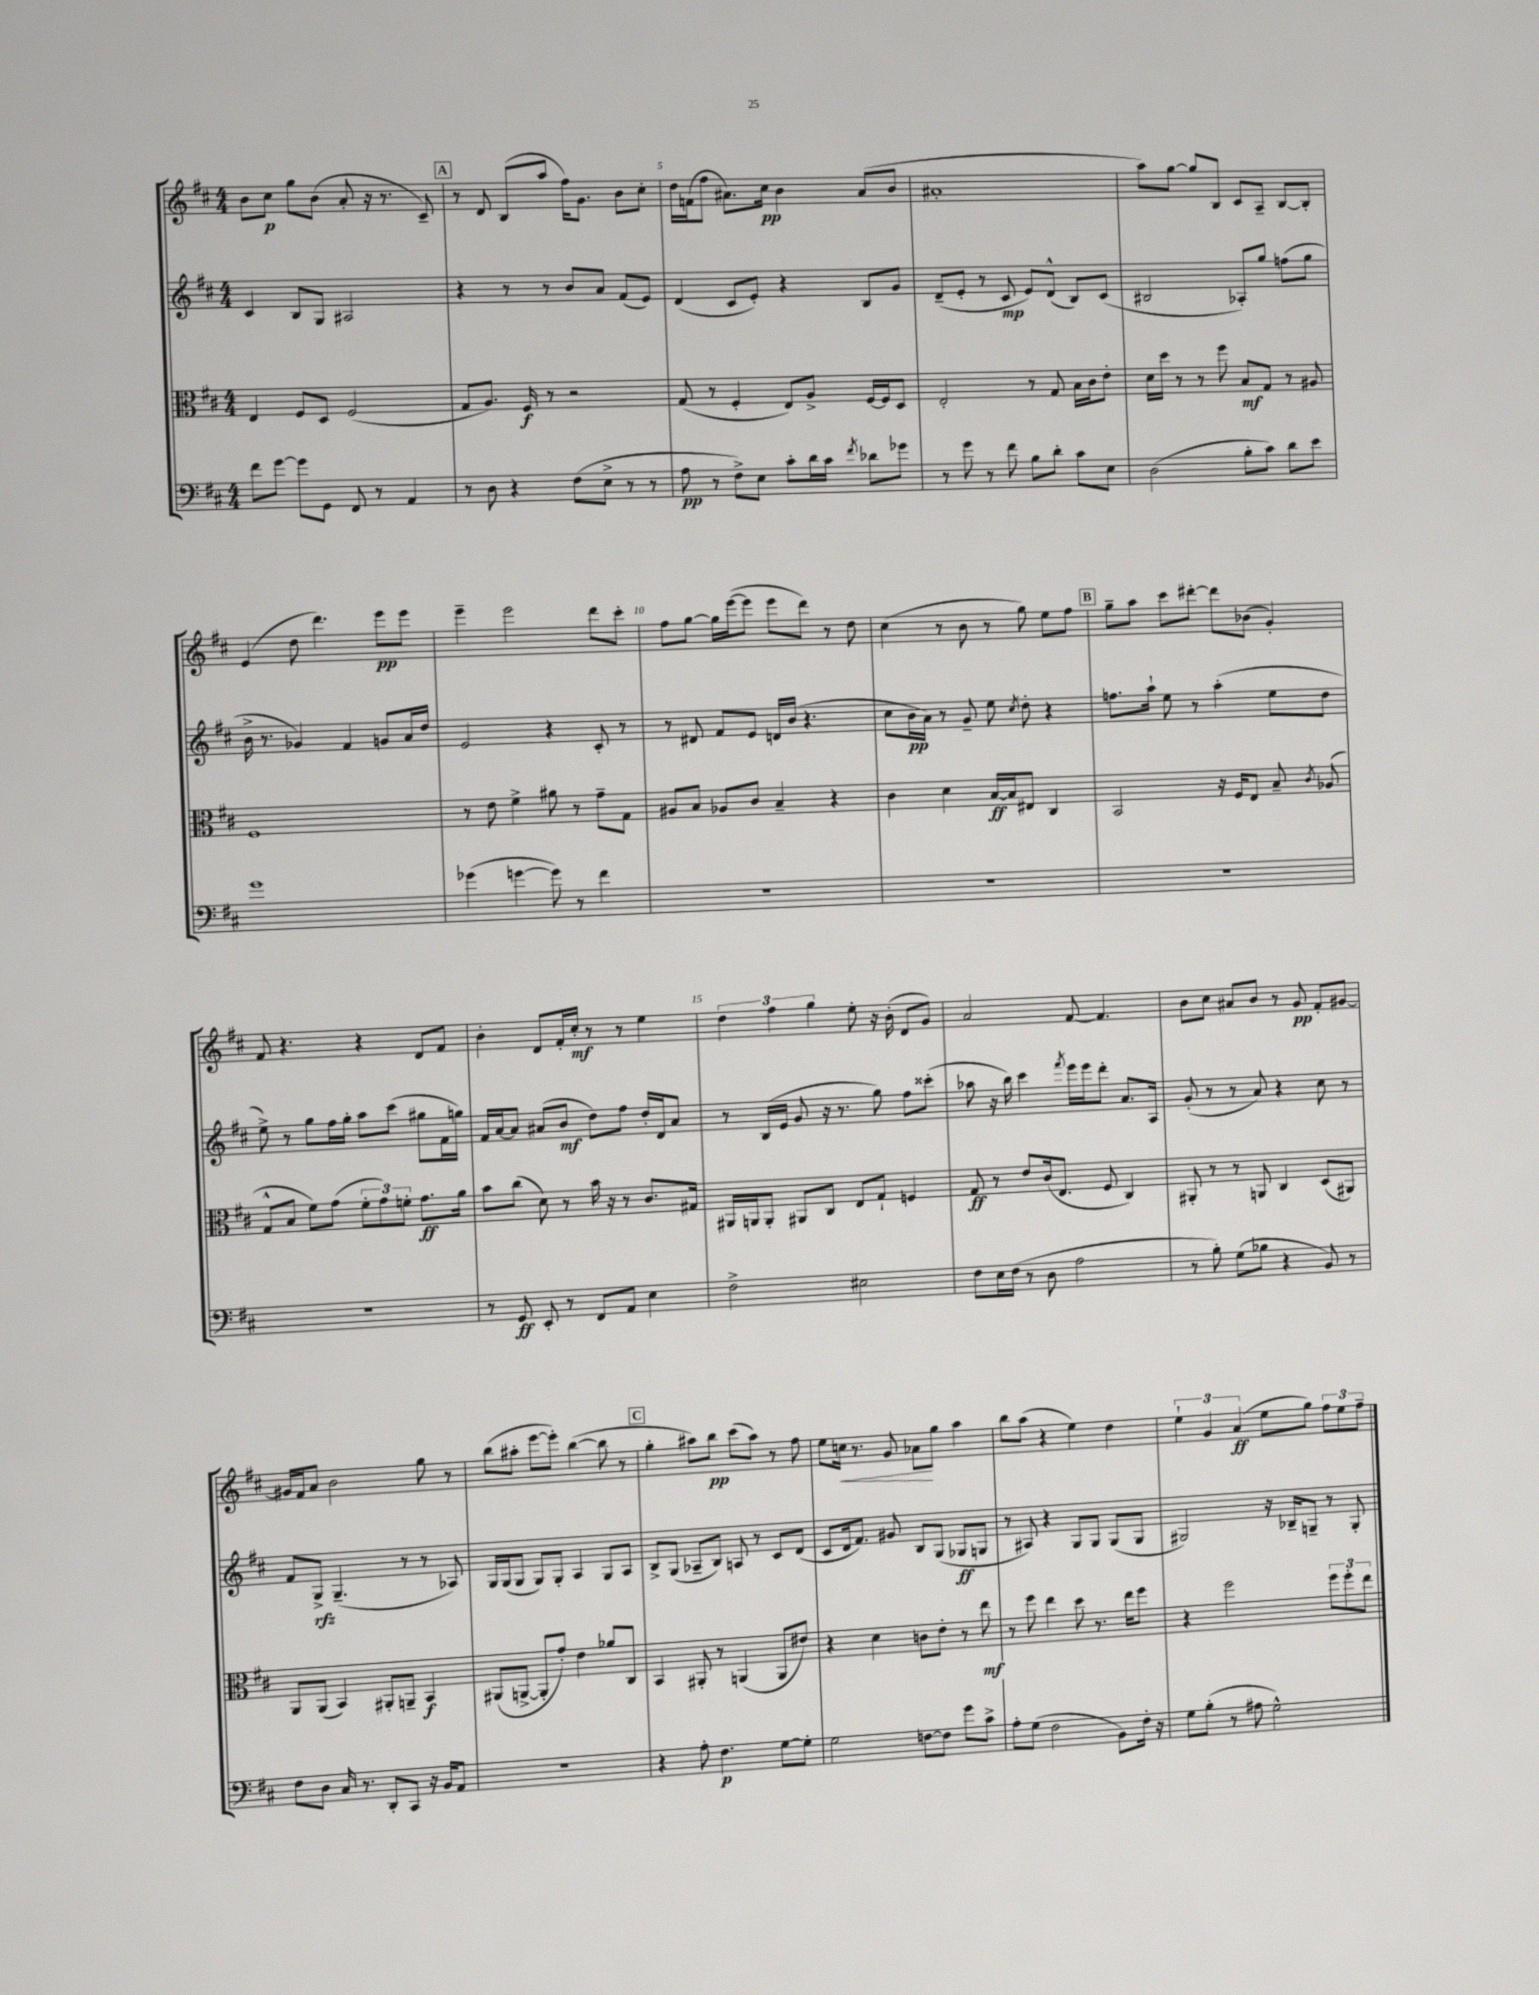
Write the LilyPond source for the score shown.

<<
\new StaffGroup <<
\new Staff = "s0" {
    \clef treble \key d \major \numericTimeSignature \time 4/4
    \autoBeamOff b'8[ cis''8]\p g''8[ b'8]( a'8-. r16 r8. cis'8--) |
    \mark \markup { \box "A" } r8 d'8 b8[( a''8] fis''16[) g'8.] b'8[ cis''8]-. |
    d''16[ f'16( fis''8] ais'8.[) cis''16]\pp b'4 ais'8[( b'8] |
    ais'1-. |
    a''8[) g''8]~ g''8[ b8] cis'8[ a8]-- b8[~ b8]-. |
    e'4( d''8 d'''4.) e'''8[\pp e'''8] |
    e'''4-- e'''2 d'''8[ cis'''8]-. |
    fis''8[ g''8]~ g''16[ e'''16~( e'''8] e'''8[ d'''8]) r8 d''8 |
    cis''4( r8 b'8 r8 g''8) e''8[ fis''8] |
    \mark \markup { \box "B" } g''8[-- a''8] cis'''8[ dis'''8]~-. dis'''8[ bes'8]( g'4-.) |
    fis'8 r4. r4 d'8[ fis'8] |
    b'4-. d'8[ fis'16-. cis''16]-.\mf r8 r8 e''4 |
    \tuplet 3/2 { d''4 fis''4 g''4 } e''8-. r16 b'16-.( d'8[ g'8]) |
    a'2 fis'8~ fis'4. |
    b'8[ cis''8] ais'8[ b'8] r8 g'8\pp fis'8[-. gis'8]~ |
    gis'16[ fis'16 a'8] b'2 g''8 r8 |
    b''8[( ais''8]-. e'''8[~ e'''8]-.) b''4~( b''8 r8 |
    \mark \markup { \box "C" } g''4-. ais''8[) b''8]\pp cis'''8[( ais''8]) r8 fis''8 |
    e''8[ c''16]\< r8. g'8 aes'8[\! g''8] a''4 |
    b''8[ a''8]( r4 e''4) d''4 |
    \tuplet 3/2 { e''4-! g'4 a'4\ff( } e''8[ g''8]) \tuplet 3/2 { fis''8[ e''8 fis''8]-- } \bar "|." |
}
\new Staff = "s1" {
    \clef treble \key d \major \numericTimeSignature \time 4/4
    \autoBeamOff cis'4 b8[ g8] ais2 |
    \mark \markup { \box "A" } r4 r8 r8 b'8[ a'8] fis'8[( e'8]) |
    d'4( cis'8[ e'8]-.) r4 b8[ g'8] |
    d'8[--( e'8]-. r8 cis'8\mp e'8[) d'8]-^( b8[) cis'8]( |
    bis2 aes8[-.) g''8] f''8[( g''8] |
    b'16-> r8. ges'4) fis'4 g'8[ a'16 d''16] |
    e'2 r4 cis'8-. r8 |
    r8 dis'8 fis'8[ e'8] d'16[ b'16]( r4. |
    cis''8[ b'16\pp a'16]) r8 g'8-- e''8 \acciaccatura { cis''8 } d''8-. r4 |
    \mark \markup { \box "B" } f''8.[ a''16]-! e''8 r8 a''4-.( e''8[ d''8] |
    e''8->) r8 g''8[ fis''16 g''16]-. a''8[ cis'''8]( gis''8[ fis'16 g''16]) |
    fis'16[ a'16~ a'8] ais'8[( b'8]\mf d''8[) fis''8] d''16[-. d'16 ais'8] |
    r8 b16[( e'16] g'8 r16 r8. g''8) fis''8[ cisis'''8]-.( |
    aes''8 r16 b''16) cis'''4 \acciaccatura { fis'''8 } e'''16[ e'''16 d'''8]-. a'8.[ a16] |
    g'8-.( r8 r8 a'8) r4 cis''8 r8 |
    fis'8[ g8]->\rfz g4.--( r8 r8 aes8) |
    g16[ g16( g8] g8[) g8]-. a4 g8[ a8] |
    \mark \markup { \box "C" } b8[-> g8]( aes8[-- b8]) a8 r8 cis'8[ d'8]( |
    cis'8[ d'16 fis'8.]) gis'8 b8[ g8]( ges8[\ff g8] |
    r8 ais8) r4 g8[ g8] g8[( g8] |
    gis2) r16 bes16[-- g8]-- r8 g8-. \bar "|." |
}
\new Staff = "s2" {
    \clef alto \key d \major \numericTimeSignature \time 4/4
    \autoBeamOff e4 fis8[ d8] fis2( |
    \mark \markup { \box "A" } g8[ a8.]) fis16\f r8 r2 |
    g8( r8 fis4-. e8[) a8]-> fis16[~ fis16 d8] |
    e2-. r8 g8 b16[ cis'16 e'8]-. |
    d'16[ d''16] r8 r8 fis''8 b8[\mf g8] r8 ais8 |
    fis1 |
    r8 e'8 fis'4-> ais'8 r8 g'8[-- g8] |
    ais8[ b8] aes8[ cis'8] b4-- r4 |
    cis'4 d'4 b16[~\ff b16 eis8] cis4 |
    \mark \markup { \box "B" } b,2 r16 fis16[ e8] b8-- \acciaccatura { cis'8 } aes8( |
    g8[-^ b8] fis'8[) g'8]( \tuplet 3/2 { fis'8[-. g'8) f'8]-. } g'8.[\ff a'16] |
    b'8[ cis''8]( d'8) r8 b'16 r16 r8 cis'8.[ gis16] |
    ais,16[ a,16 a,8]-. ais,8[ cis8] e8[ g8]-! f4 |
    g8\ff r8 e'8[ cis'16( e8.] fis8 cis4) |
    ais,8-. r8 r8 a,8 cis4 d8[( ais,8]) |
    a,8[ a,8]( b,4) ais,8[-. a,8]-- b,4\f |
    ais,8[( a,8]~-> a,8[-. g'8]-.) e'4 aes'8[ cis8] |
    \mark \markup { \box "C" } b,4 ais,8-. r8 a,4( a,8[ eis'8]) |
    r4 d'4 c'8[ e'8]-. r8 e''8\mf |
    r8 fis''8 e''4 d''8 r8. e''16[ fis''8] |
    r4 fis''2 \tuplet 3/2 { fis''8[ fis''8-. e''8] } \bar "|." |
}
\new Staff = "s3" {
    \clef bass \key d \major \numericTimeSignature \time 4/4
    \autoBeamOff fis'8[ g'8]~ g'8[ g,8] fis,8 r8 a,4 |
    \mark \markup { \box "A" } r8 d8 r4 fis8[( e8]-> r8 r8 |
    a8\pp r8 fis8[->) e8] cis'8[-. d'16 cis'16] \acciaccatura { fis'8 } des'8[ ges'8] |
    r8 g'8 r8 fis'8 b8[ d'8]-. cis'8[ e8] |
    d2( b8[-. cis'8]) d'8[ e'8] |
    g'1 |
    ges'4( g'4~ g'8) r8 fis'4 |
    R1 |
    R1 |
    \mark \markup { \box "B" } R1 |
    R1 |
    r8 g,8\ff e,8-. r8 fis,8[ a,8] e4 |
    fis2-> eis2 |
    fis8[ e16 fis16]( r8 d8 a2 |
    r8 b8-.) g8[( bes8] r4 b,8) r8 |
    fis8[ d8] cis16 r8. d,8[-. cis,8] r16 b,16[ a,8] |
    R1 |
    \mark \markup { \box "C" } r4 a8-. fis4.\p g8[~ g8]-. |
    g2 f8[~ f8] g'8[ cis'8]-> |
    a8[-. g8]( fis2 b,8[) fis16]-. r16 |
    g8[ b8]-.( r8 ais8 g2-^) \bar "|." |
}
>>
>>
\layout { \context { \Score currentBarNumber = #3 \override BarNumber.break-visibility = ##(#f #t #t) barNumberVisibility = #(every-nth-bar-number-visible 5) } }
